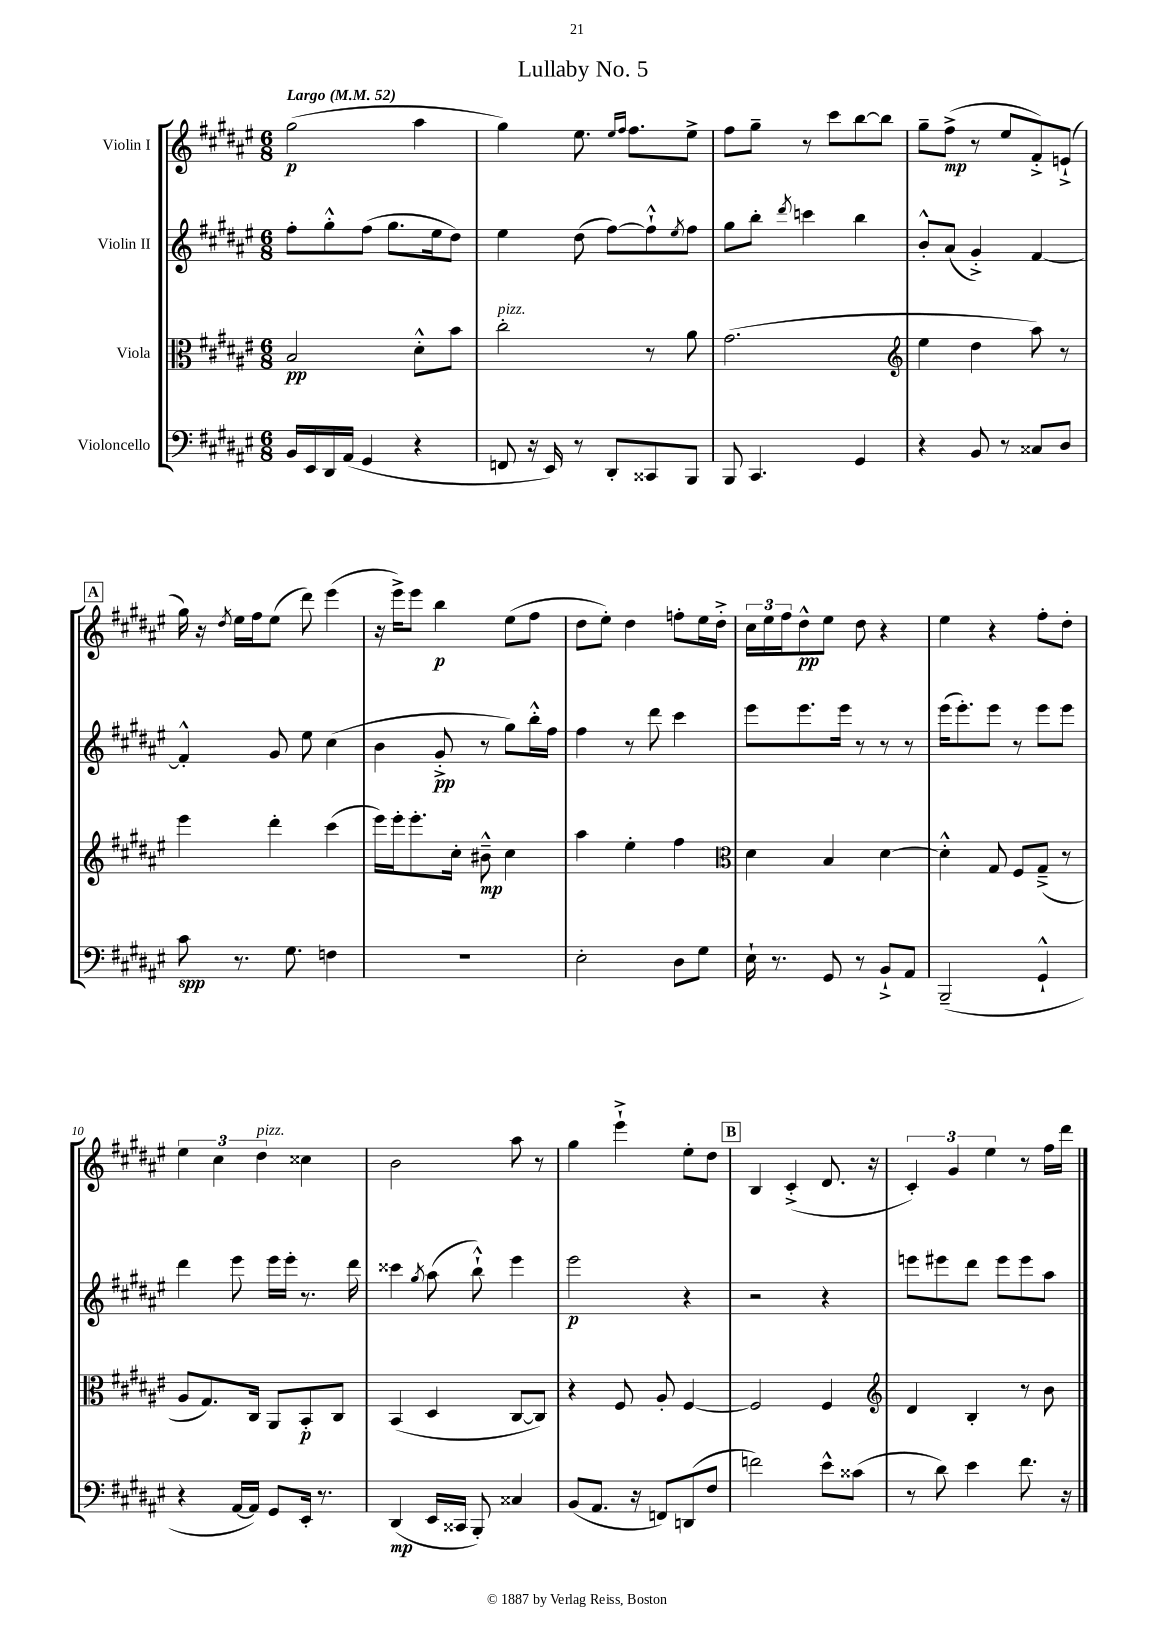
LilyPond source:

\header { title = "Lullaby No. 5" }
<<
\new StaffGroup <<
\new Staff = "s0" \with { instrumentName = "Violin I" } {
    \clef treble \key fis \major \numericTimeSignature \time 6/8 \tempo "Largo" 4 = 52
    gis''2\p( ais''4 |
    gis''4) eis''8. \grace { eis''16 fis''16 } fis''8. eis''8-> |
    fis''8 gis''8-- r8 cis'''8 b''8~ b''8 |
    gis''8-- fis''8->\mp( r8 eis''8 fis'8-.->) e'8-!->( |
    \mark \markup { \box "A" } gis''16) r16 \acciaccatura { dis''8 } eis''16 fis''16 eis''8( dis'''8) eis'''4( |
    r16 eis'''16->) eis'''8 b''4\p eis''8( fis''8 |
    dis''8 eis''8-.) dis''4 f''8-. eis''16 dis''16-.-> |
    \tuplet 3/2 { cis''16 eis''16 fis''16 } dis''8-^\pp eis''8 dis''8 r4 |
    eis''4 r4 fis''8-. dis''8-. |
    \tuplet 3/2 { eis''4 cis''4 dis''4^\markup { \italic "pizz." } } cisis''4 |
    b'2 ais''8 r8 |
    gis''4 eis'''4-!-> eis''8-. dis''8 |
    \mark \markup { \box "B" } b4 cis'4-.->( dis'8. r16 |
    \tuplet 3/2 { cis'4-.) gis'4 eis''4 } r8 fis''16 dis'''16 \bar "|." |
}
\new Staff = "s1" \with { instrumentName = "Violin II" } {
    \clef treble \key fis \major \numericTimeSignature \time 6/8
    fis''8-. gis''8-.-^ fis''8( gis''8. eis''16 dis''8) |
    eis''4 dis''8( fis''8~) fis''8-!-^ \acciaccatura { eis''8 } fis''8 |
    gis''8 b''8-. \acciaccatura { dis'''8 } c'''4 b''4 |
    b'8-.-^ ais'8( gis'4-.->) fis'4~ |
    \mark \markup { \box "A" } fis'4-.-^ gis'8 eis''8 cis''4( |
    b'4 gis'8-.->\pp r8 gis''8) b''16-.-^ fis''16 |
    fis''4 r8 dis'''8 cis'''4 |
    eis'''8 eis'''8. eis'''16 r8 r8 r8 |
    eis'''16( eis'''8.-.) eis'''8 r8 eis'''8 eis'''8 |
    dis'''4 eis'''8 eis'''16 eis'''16-. r8. dis'''16 |
    cisis'''4 \acciaccatura { gis''8 } ais''8( b''8-!-^) eis'''4 |
    eis'''2\p r4 |
    \mark \markup { \box "B" } r2 r4 |
    e'''8 eis'''8 dis'''8 eis'''8 eis'''8 ais''8 \bar "|." |
}
\new Staff = "s2" \with { instrumentName = "Viola" } {
    \clef alto \key fis \major \numericTimeSignature \time 6/8
    b2\pp dis'8-.-^ b'8 |
    cis''2-.^\markup { \italic "pizz." } r8 ais'8 |
    gis'2.( |
    \clef treble eis''4 dis''4 ais''8) r8 |
    \mark \markup { \box "A" } eis'''4 dis'''4-. cis'''4( |
    eis'''16) eis'''16-. eis'''8.-. cis''16-. bis'8---^\mp cis''4 |
    ais''4 eis''4-. fis''4 |
    \clef alto dis'4 b4 dis'4~ |
    dis'4-.-^ gis8 fis8 gis8--->( r8 |
    ais8 gis8.) cis16 ais,8 b,8-.\p cis8 |
    b,4( dis4 cis8~ cis8) |
    r4 fis8 ais8-. fis4~ |
    \mark \markup { \box "B" } fis2 fis4 |
    \clef treble dis'4 b4-. r8 b'8 \bar "|." |
}
\new Staff = "s3" \with { instrumentName = "Violoncello" } {
    \clef bass \key fis \major \numericTimeSignature \time 6/8
    b,16 eis,16 dis,16 ais,16( gis,4 r4 |
    f,8 r16 eis,16) r8 dis,8-. cisis,8 b,,8 |
    b,,8 cis,4. gis,4 |
    r4 b,8 r8 cisis8 dis8 |
    \mark \markup { \box "A" } cis'8\spp r8. gis8. f4 |
    R2. |
    eis2-. dis8 gis8 |
    eis16-! r8. gis,8 r8 b,8-!-> ais,8 |
    b,,2--( gis,4-!-^ |
    r4 ais,16~ ais,16) gis,8 eis,16-. r8. |
    dis,4\mp( eis,16 cisis,16 b,,8-.) cisis4 |
    b,8( ais,8. r16 f,8) d,8( fis8 |
    \mark \markup { \box "B" } f'2) eis'8-^ cisis'8( |
    r8 dis'8) eis'4 fis'8. r16 \bar "|." |
}
>>
>>
